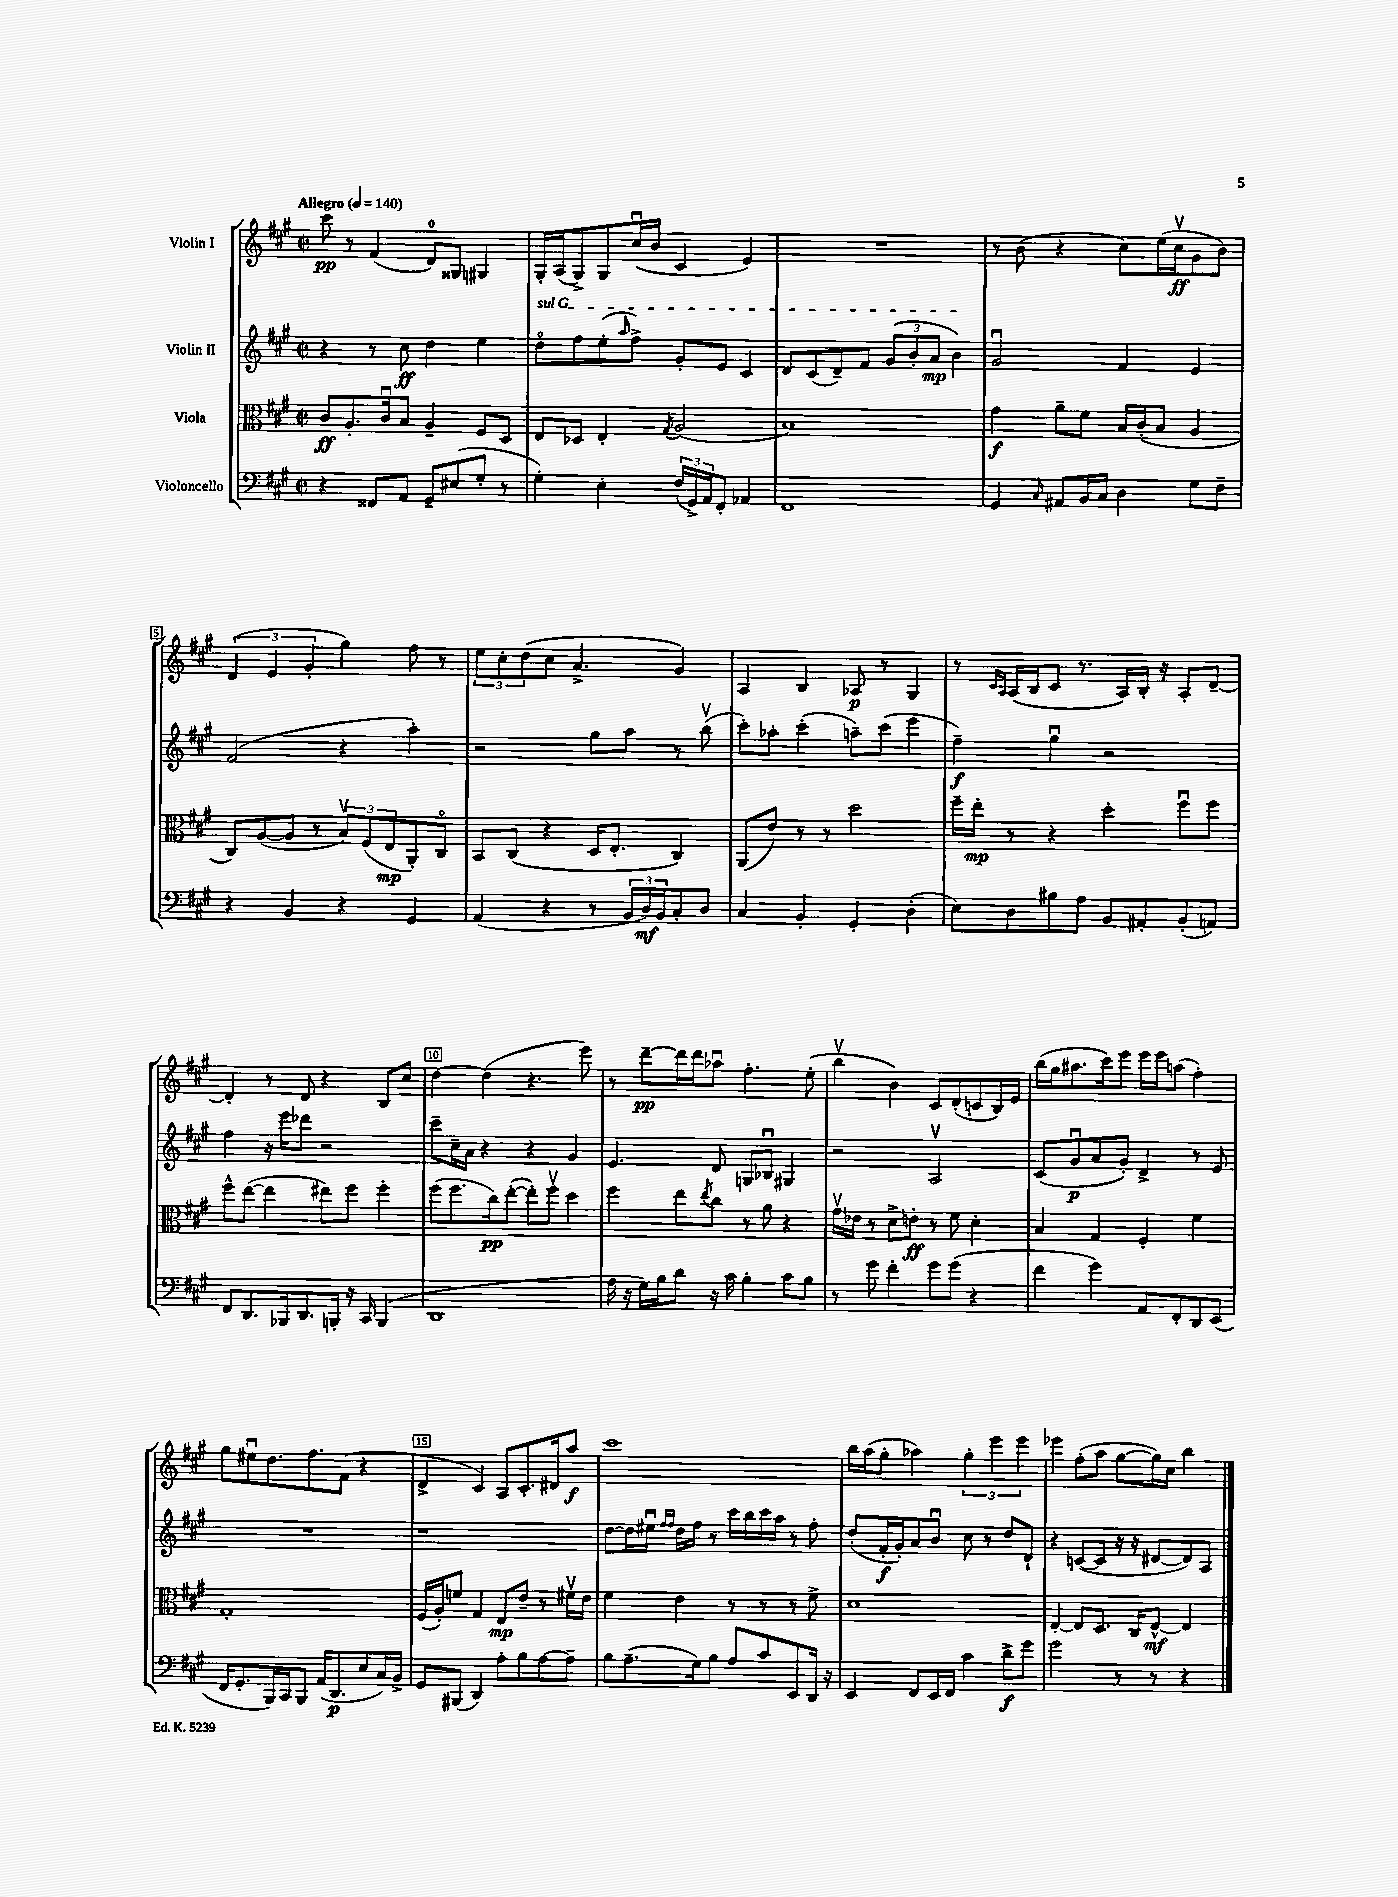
<<
\new StaffGroup <<
\new Staff = "s0" \with { instrumentName = "Violin I" } {
    \clef treble \key a \major \defaultTimeSignature \time 2/2 \tempo "Allegro" 4 = 140
    cis'''8\pp r8 fis'4( d'8-0) gisis8 gis4 |
    gis16-. a16( gis8->) gis8 cis''16\downbow( b'16 cis'4 e'4) |
    R1 |
    r8 b'8( r4 cis''8) e''16( cis''16\upbow\ff gis'8 b'8) |
    \tuplet 3/2 { d'4( e'4 gis'4-. } gis''4) fis''8 r8 |
    \tuplet 3/2 { e''8 cis''8-. d''8( } cis''8 a'4.-> gis'4) |
    a4 b4 aes8\p r8 gis4 |
    r8 \grace { cis'16 a16 } a16( b16 cis'8 r8. a16) b16-. r16 a8-. d'8~-- |
    d'4-. r8 d'8 r4 b8 cis''8 |
    d''4~ d''4( r4. e'''8) |
    r8 d'''8~--\pp d'''16 d'''16 aes''8\downbow fis''4.-. e''8-.( |
    b''4\upbow b'4) cis'8 d'8-.( c'8 b16) e'16 |
    b''16( gis''16 ais''8. cis'''16) e'''8 e'''16 e'''16 a''8( fis''4-.) |
    gis''8 eis''8\downbow d''8. fis''8. fis'8( r4 |
    d'4-> cis'4) a8 cis'8.-. dis'16 a''8\f |
    cis'''1 |
    b''16 a''16( gis''8-. aes''4) \tuplet 3/2 { gis''4-. e'''4 e'''4 } |
    ees'''4 fis''8-.( a''8 gis''8~ gis''16) cis''16 b''4 \bar "|." |
}
\new Staff = "s1" \with { instrumentName = "Violin II" } {
    \clef treble \key a \major \defaultTimeSignature \time 2/2
    r4 r8 cis''8\ff d''4 e''4 |
    \once \override TextSpanner.bound-details.left.text = \markup { \italic "sul G" } d''8\flageolet\startTextSpan fis''8 e''8-.( \grace { a''16 } fis''8->) gis'8-. e'8 cis'4 |
    d'8 cis'8( d'8--) fis'8 \tuplet 3/2 { gis'8( b'8-. a'8\mp } b'4\stopTextSpan) |
    gis'2\downbow fis'4 e'4 |
    fis'2( r4 a''4-.) |
    r2 gis''8 a''8 r8 b''8\upbow( |
    cis'''8-.) aes''8-. cis'''4-.( a''8--) cis'''8( e'''4 |
    fis''4--\f) gis''4\downbow r2 |
    fis''4 r16 e'''16 des'''8 r2 |
    cis'''8-- cis''16-- a'16 r4 r4 gis'4 |
    e'4. d'8 g8 bes8\downbow gis4 |
    r2 a2\upbow |
    cis'8( gis'8\downbow\p a'8 gis'8-.) d'4-> r8 e'8 |
    R1 |
    r1 |
    d''8~ d''16 eis''16\downbow \grace { fis''16 fis''16 } d''16 fis''16 r8 cis'''16 b''16 cis'''16 a''16 r8 fis''8-. |
    d''8-.( fis'16-.\f gis'16-.) a'8 b'8\downbow cis''8 r8 d''8 d'8-! |
    r4 c'8~( c'8 r16 r16 dis'8~ dis'8) a8 \bar "|." |
}
\new Staff = "s2" \with { instrumentName = "Viola" } {
    \clef alto \key a \major \defaultTimeSignature \time 2/2
    cis'8\ff a8.-. cis'16\downbow b8 a4-- fis8 d8 |
    e8 des8 e4-. \acciaccatura { gis8 } a2( |
    b1) |
    gis'4\f a'8-- fis'8 b16 cis'16-.( b8 a4 |
    cis8) a8~( a8 r8 \tuplet 3/2 { b8\upbow) fis8( e8\mp } a,8-.) cis8\flageolet |
    b,8 cis8( r4 d16 e8.-. cis4) |
    a,8( e'8) r8 r8 d''2 |
    fis''16-- e''16-.\mp r8 r4 d''4-. fis''8\downbow fis''8 |
    fis''8-^ e''8~( e''4 eis''8) fis''8 fis''4-. |
    fis''8( fis''8. cis''16\pp) e''8~-.( e''8-.) fis''8\upbow d''4 |
    fis''4 e''8 \acciaccatura { e''8 } cis''8 r8 a'8 r4 |
    gis'16\upbow ees'16 r8 d'8-> e'8-.\ff r8 fis'8 d'4-. |
    b4 gis4 fis4-. fis'4 |
    gis1-. |
    fis16( a16-.) f'8 gis4 e8\mp e'8-- r8 fis'16\upbow e'16 |
    fis'4 e'4 r8 r8 r8 fis'8-> |
    d'1 |
    e4~-. e8 d8. cis16 e8~-^\mf e4 \bar "|." |
}
\new Staff = "s3" \with { instrumentName = "Violoncello" } {
    \clef bass \key a \major \defaultTimeSignature \time 2/2
    r4 fisis,8 a,8 gis,8-- eis8( gis8-. r8 |
    gis4-.) e4-. \tuplet 3/2 { fis16( gis,16->) a,16 } fis,8-. aes,4 |
    fis,1 |
    gis,4 \grace { cis16 } ais,8 b,16 cis16 d4 gis8 fis8-- |
    r4 b,4 r4 gis,4 |
    a,4( r4 r8 \tuplet 3/2 { b,16 d16\mf) b,16 } cis8-. d8 |
    cis4 b,4-. gis,4-. d4-.( |
    e8) d8 bis8 a8 b,8 ais,8-. b,8-.( a,8) |
    fis,8 d,8. bes,,16 d,8. b,,16-. r16 cis,16 b,,4( |
    d,1 |
    a16 r16 gis16) b16 d'8 r16 cis'16 b4-. cis'8 b8 |
    r8 gis'8 fis'4-. gis'8 gis'8( r4 |
    fis'4 gis'4) a,8 fis,8-. d,8 e,8( |
    fis,16 gis,8.-. b,,16) cis,16 b,,8 a,16( d,8.\p e8 cis16) b,16-> |
    gis,8 bis,,8( d,4) a8-. b8 a8~ a8-- |
    b8 a8.--( gis16) b8 a8 cis'8 e,8 d,16 r16 |
    e,4 fis,8 e,16 fis,16 cis'4 d'8->\f gis'8 |
    gis'2 r8 r8 r4 \bar "|." |
}
>>
>>
\layout { \context { \Score \override BarNumber.break-visibility = ##(#f #t #t) barNumberVisibility = #(every-nth-bar-number-visible 5) \override BarNumber.stencil = #(make-stencil-boxer 0.1 0.3 ly:text-interface::print) } }
